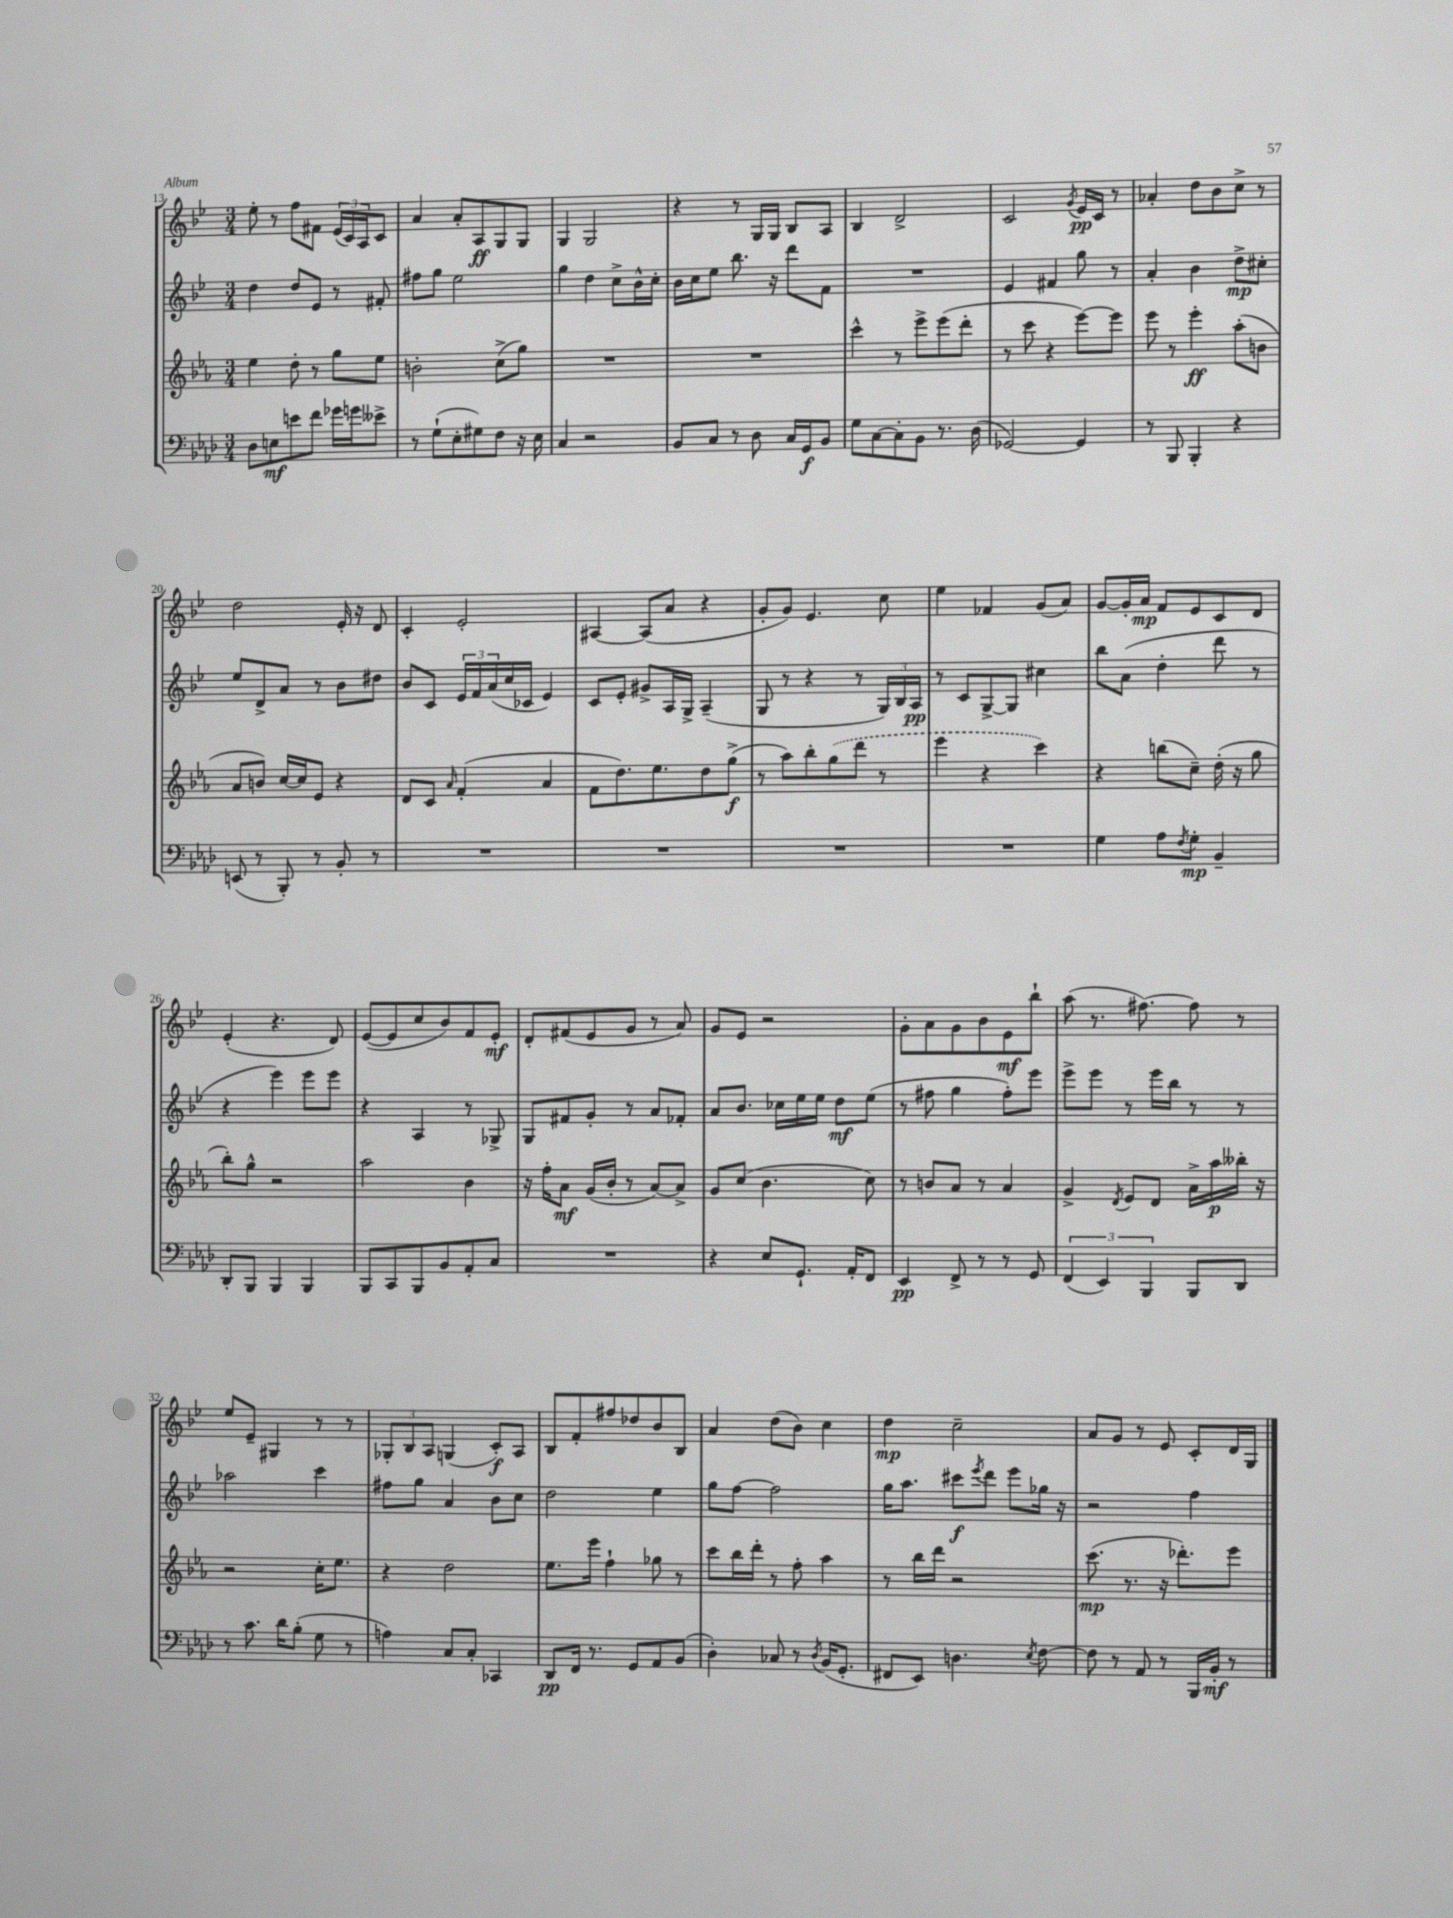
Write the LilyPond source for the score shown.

<<
\new StaffGroup <<
\new Staff = "s0" {
    \clef treble \key bes \major \numericTimeSignature \time 3/4
    ees''8-. r8 f''8 fis'8 \tuplet 3/2 { ees'16( c'16) a16 } c'8 |
    a'4 a'8-. a8\ff g8 g8 |
    g4 g2 |
    r4 r8 g16 g16 bes8 a8 |
    bes4 d'2-> |
    c'2 \acciaccatura { g'8 } ees'16\pp c'16 r8 |
    aes'4-. d''8 bes'8 c''8-> r8 |
    d''2 ees'16-. r16 d'8 |
    c'4-. ees'2-. |
    ais4~ ais8( a'8 r4 |
    g'8-. g'8) ees'4. c''8 |
    ees''4 fes'4 g'8( a'8) |
    g'8~ g'16-. a'16\mp f'8 ees'8 c'8 d'8 |
    ees'4-.( r4. d'8) |
    ees'8~( ees'8 c''8 bes'8) f'8 ees'8-.\mf |
    d'8-. fis'8( ees'8 g'8 r8 a'8) |
    g'8 ees'8 r2 |
    g'8-. a'8 g'8 bes'8 ees'8\mf bes''8-! |
    a''8( r8. fis''8.~) fis''8 r8 |
    ees''8 ees'8-- gis4 r8 r8 |
    \tuplet 3/2 { ges8-. bes8 a8 } g4( c'8-.\f) a8 |
    bes8 f'8-. fis''8 des''8 bes'8 bes8 |
    a'4 d''8( bes'8) c''4 |
    d''4\mp c''2-- |
    a'8 g'8 r8 ees'8 c'8-. d'16 g16 \bar "|." |
}
\new Staff = "s1" {
    \clef treble \key bes \major \numericTimeSignature \time 3/4
    d''4 d''8 ees'8 r8 fis'8-. |
    fis''8 g''8 ees''2 |
    g''4 d''4 c''8-> bes'16-^ c''16-. |
    bes'16 c''16 ees''8 bes''8. r16 d'''8 f'8 |
    R2. |
    ees'4 fis'4 g''8 r8 |
    a'4-. bes'4 d''8->\mp cis''8-. |
    ees''8 d'8-> a'8 r8 bes'8 dis''8 |
    bes'8 c'8 \tuplet 3/2 { ees'16 f'16 a'16( } c''16 ces'16 ees'4) |
    c'8 ees'8-. gis'8-> a16 g16-> a4--( |
    g8 r8 r4 r8 \tuplet 3/2 { g16) bes16 a16\pp } |
    r8 c'8 g8~-> g8 cis''4 |
    bes''8 a'8( d''4-. d'''8 r8 |
    r4 ees'''4) ees'''8 ees'''8 |
    r4 a4 r8 ges8-> |
    g8 fis'8 g'8-. r8 a'8 fes'8-. |
    a'8 bes'8. ces''16 ees''16 ees''16 d''8\mf ees''8( |
    r8 fis''8 g''4 fis''8-.) ees'''8 |
    ees'''8-> ees'''8 r8 ees'''16 bes''16 r8 r8 |
    aes''2 c'''4 |
    fis''8 g''8 a'4 bes'8 c''8 |
    d''2 ees''4 |
    g''8 f''8~ f''2 |
    g''16 a''8. cis'''8\f \acciaccatura { ees'''8 } d'''8 ees'''8 ges''16 r16 |
    r2 f''4 \bar "|." |
}
\new Staff = "s2" {
    \clef treble \key ees \major \numericTimeSignature \time 3/4
    ees''4 d''8-. r8 g''8 ees''8 |
    b'2-. c''8->( g''8) |
    R2. |
    R2. |
    c'''4-^ r8 ees'''8-> ees'''8( d'''8-. |
    r8 c'''8 r4 ees'''8~) ees'''8 |
    ees'''8 r8 ees'''4-.\ff aes''8-.( b'8 |
    aes'8 b'8) c''16~ c''16 ees'8 r4 |
    d'8 c'8 \grace { aes'16 } f'4-.( aes'4 |
    f'8 d''8.) ees''8. d''8 g''8->\f( |
    r8 aes''8) bes''8-. \once \slurDashed g''8( d'''8 r8 |
    ees'''4 r4 c'''4) |
    r4 b''8( c''8--) d''16-.( r16 g''8 |
    bes''8-.) g''8-^ r2 |
    aes''2 bes'4 |
    r16 f''16-. aes'8\mf g'16( bes'16-. r8 aes'8~) aes'8-> |
    g'8 c''8( bes'4. c''8) |
    r8 b'8 aes'8 r8 aes'4 |
    g'4-> \acciaccatura { d'8 } ees'8 d'8 aes'16-> aes''16\p beses''16-. r16 |
    r2 c''16-. ees''8. |
    r4 d''2 |
    ees''8. ees'''16 f''4-! ges''8 r8 |
    c'''8 bes''16 d'''16-. r8 f''8-. aes''4 |
    r8 bes''16 d'''16 r2 |
    c'''8.\mp( r8. r16 des'''8.-.) ees'''8 \bar "|." |
}
\new Staff = "s3" {
    \clef bass \key aes \major \numericTimeSignature \time 3/4
    des8 e8\mf e'8 f'8 ges'16 g'16 eeses'8-> |
    r8 g8-!( ees8-. gis8) f8 r16 ees16 |
    c4 r2 |
    bes,8 c8 r8 des8 c16 g,16\f bes,8 |
    g8 c8~ c8-. bes,8 r8. des16( |
    ges,2~) ges,4 |
    r8 bes,,8 bes,,4-. r4 |
    e,8( r8 bes,,8-.) r8 bes,8-. r8 |
    R2. |
    R2. |
    R2. |
    R2. |
    g4 aes8 \acciaccatura { f8 } g8-.\mp bes,4-- |
    des,8-. bes,,8 bes,,4 bes,,4 |
    bes,,8 c,8 bes,,8 bes,8 aes,8-. c8 |
    R2. |
    r4 ees8 g,8.-! aes,16-. f,8 |
    ees,4\pp f,8-> r8 r8 g,8 |
    \tuplet 3/2 { f,4( ees,4) bes,,4 } bes,,8 des,8 |
    r8 c'8. des'16 bes8-.( g8 r8 |
    a4) c8 c8-. ces,4 |
    des,8\pp f,16 r8. g,8 aes,8 bes,8( |
    des4-.) ces8 r8 \acciaccatura { des8 } bes,16( g,8.-. |
    fis,8 ees,8) d4. \acciaccatura { ees8 } f8~ |
    f8 r8 aes,8 r8 bes,,16 bes,16-.\mf r8 \bar "|." |
}
>>
>>
\layout { \context { \Score currentBarNumber = #13 } }
